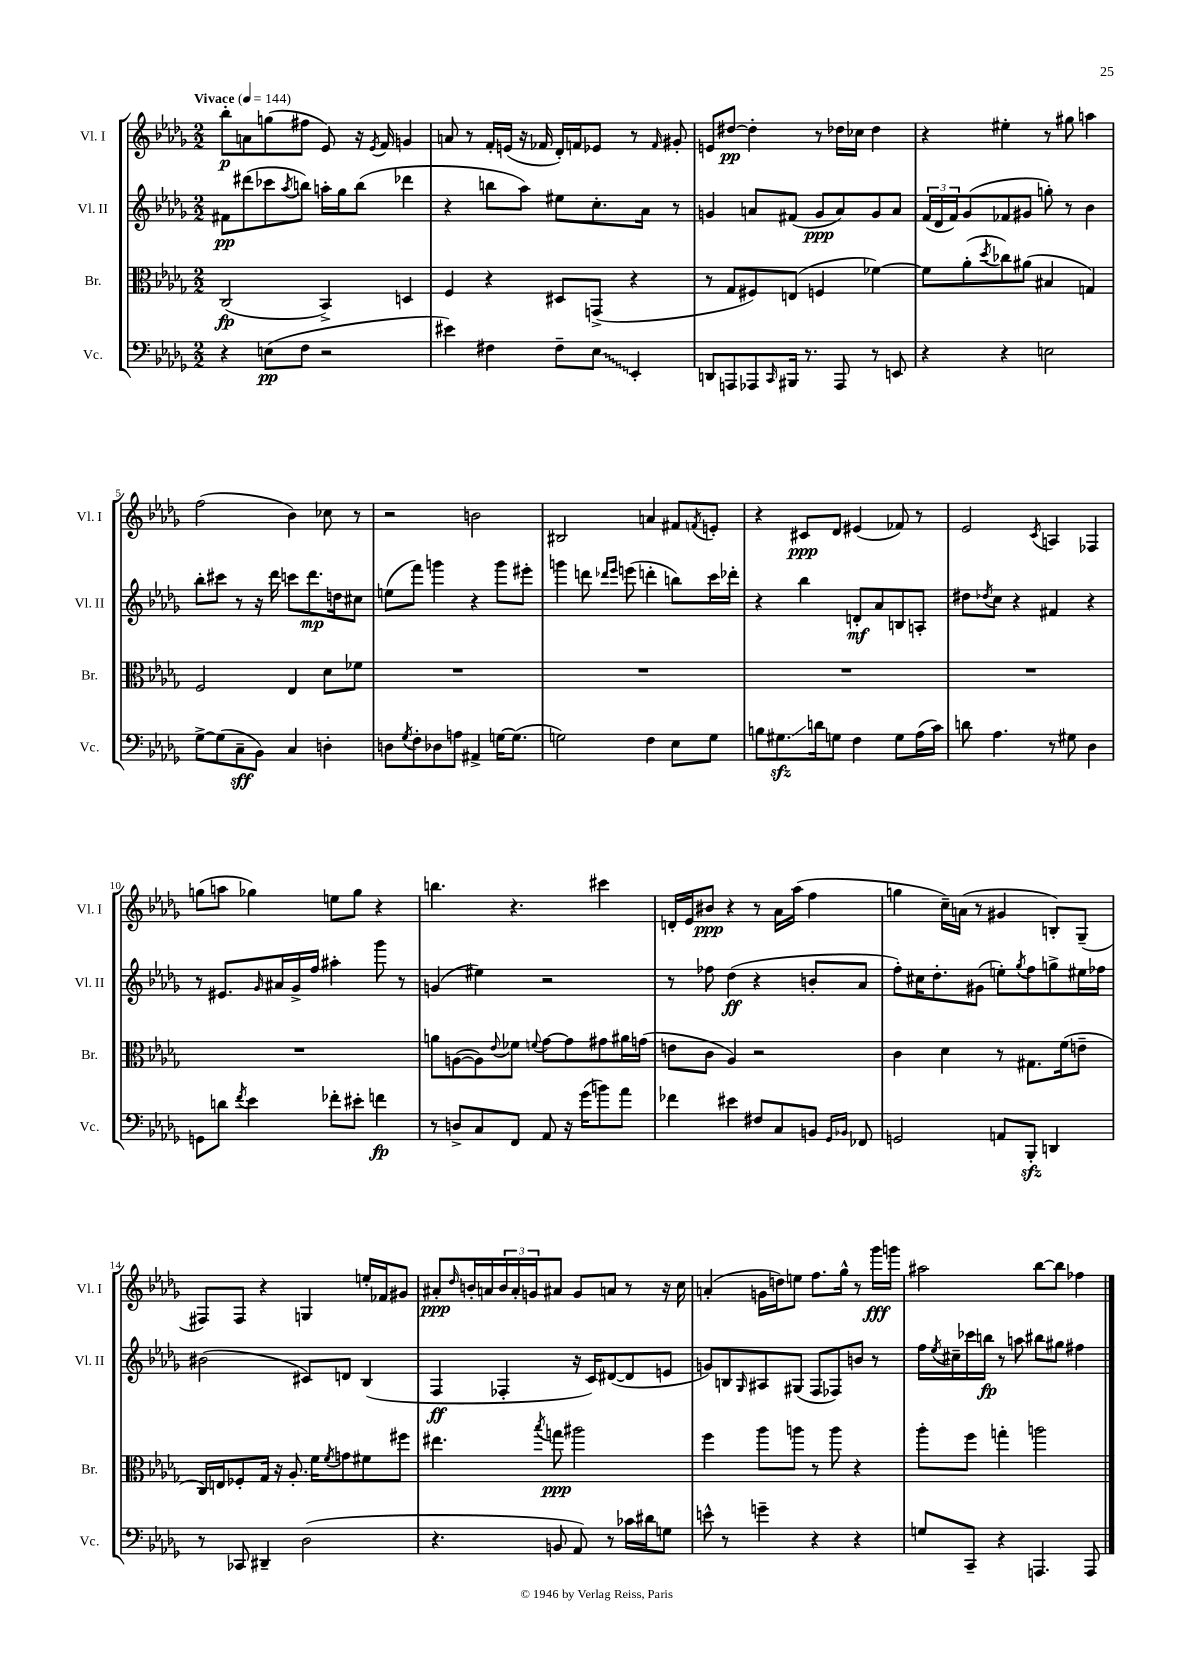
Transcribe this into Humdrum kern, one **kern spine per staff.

**kern	**kern	**kern	**kern
*staff4	*staff3	*staff2	*staff1
*clefF4	*clefC3	*clefG2	*clefG2
*k[b-e-a-d-g-]	*k[b-e-a-d-g-]	*k[b-e-a-d-g-]	*k[b-e-a-d-g-]
*M2/2	*M2/2	*M2/2	*M2/2
*MM144	*MM144	*MM144	*MM144
4r	(2C	8f#	8bb-'
.	.	(8ddd#	8a
(8E	.	8ccc-	(8gg
.	.	8qaa-	.
8F	.	8bb)	8ff#
2r	4BB-^)	16aa'	8e-)
.	.	16gg-	.
.	.	(8bb	16r
.	.	.	8qe-
.	.	.	16f
.	4D	4ddd-	4g
=	=	=	=
4e#)	4F	4r	8a
.	.	.	8r
4F#	4r	8bb	16f'
.	.	.	(16e
.	.	8aa-)	16r
.	.	.	16f-
8F#~	8D#	8ee#	16d-')
.	.	.	16f
8E-	(8GG^	8.cc'	8e-
4EE-'	4r	.	8r
.	.	16a-	.
.	.	.	16qqf
.	.	8r	8g#'
=	=	=	=
8DD	8r	4g	8e
8AAA	8G-	.	[8dd#
8AAA-	8F#)	8a	4dd#']
16qqCC	.	.	.
16BBB#	(8E	(8f#	.
8.r	.	.	.
.	4F	8g	8r
8AAA-	.	8a)	16dd-
.	.	.	16cc-
8r	[4f-)	8g	4dd-
8EE	.	8a	.
=	=	=	=
4r	8f-]	(24f	4r
.	.	24d-	.
.	.	24f)	.
.	(8a-'	(8g-	.
.	8qdd-	.	.
4r	8cc-)	8f-	4ee#'
.	(8a#	8g#	.
2E	4B#	8gg')	8r
.	.	8r	8gg#
.	4G)	4b-	4aa
=	=	=	=
[8G-^	2F	8bb-'	(2ff
(8G-]	.	8ccc#	.
8C~	.	8r	.
8BB-)	.	16r	.
.	.	16ddd-	.
4C	4E-	8ccc	4b-)
.	.	8.ddd-	.
4D'	8d-	.	8cc-
.	.	16dd	.
.	8f-	8cc#	8r
=	=	=	=
8D	1r	(8ee	2r
8qG-	.	.	.
8F'	.	8fff)	.
8D-	.	4ggg	.
8A	.	.	.
4AA#^	.	4r	2b
[16G	.	8ggg	.
(8.G]	.	.	.
.	.	8eee#'	.
=	=	=	=
2G)	1r	4ggg	2B#
.	.	8ddd	.
.	.	16qqddd-	.
.	.	16qqeee-	.
.	.	(8eee	.
4F	.	4ddd'	4a
8E-	.	8bb)	8f#
.	.	.	8qf
8G	.	16ccc	8e'
.	.	16ddd-'	.
=	=	=	=
8B	1r	4r	4r
8.G#	.	.	.
.	.	4bb-	8c#
16d	.	.	.
8G	.	.	8d-
4F	.	8d'	(4e#
.	.	8a-	.
8G	.	8B	8f-)
(16A-	.	8A'	8r
16c)	.	.	.
=	=	=	=
8d	1r	8dd#	2e-
.	.	8qdd-	.
4.A-	.	8cc	.
.	.	4r	.
.	.	.	8qc
8r	.	4f#	4A
8G#	.	.	.
4D-	.	4r	4F-
=	=	=	=
8GG	1r	8r	(8gg
8d	.	8.e#	8aa
8qf	.	.	.
4e-	.	.	4gg-)
.	.	16qqg-	.
.	.	16a#	.
.	.	16g-^	.
.	.	16ff	.
8f-'	.	4aa#'	8ee
8e#'	.	.	8gg-
4f	.	8ggg-	4r
.	.	8r	.
=	=	=	=
8r	8a	(4g	4.bb
8D^	([8A	.	.
8C	8A])	4ee#)	.
.	8qqe-	.	.
8FF	8f-	.	4.r
.	8qqf	.	.
8AA-	[8g-	2r	.
16r	8g-]	.	.
(16g-	.	.	.
8b)	8g#	.	4ccc#
8a-	16a#	.	.
.	(16g	.	.
=	=	=	=
4f-	8e	8r	16d'
.	.	.	16e-
.	8c	8ff-	8b#
4e#	4A-)	(4dd-	4r
8F#	2r	4r	8r
8C	.	.	16a-
.	.	.	(16aa-
8BB	.	8b'	4ff
16qqGG-	.	.	.
16qqBB-	.	.	.
8FF-	.	8a-	.
=	=	=	=
2GG	4c	8ff')	4gg
.	.	16cc#	.
.	.	8.dd-'	.
.	4d-	.	16cc~)
.	.	.	(16a
.	.	(8g#	8r
8AA	8r	8ee')	4g#
.	.	8qgg-	.
8BBB-'	8.G#	8ff	.
4DD	.	8gg^	8B')
.	(16f	.	.
.	8e~	16ee#	(8G-~
.	.	16ff-	.
=	=	=	=
8r	16C)	(2b#	8F#)
.	16E	.	.
8CC-	8F-'	.	8F#
4DD#~	16G-	.	4r
.	16r	.	.
.	8.A-'	.	.
(2D-	.	8c#)	4G
.	16f	.	.
.	8qf	.	.
.	8g	8d	.
.	8f#	(4B-	16ee'
.	.	.	16f-
.	8ff#	.	8g#
=	=	=	=
4.r	4.ee#	4F	8a#'
.	.	.	16qqdd-
.	.	.	16b'
.	.	.	16a
.	.	4F-'	24b
.	.	.	24a'
.	.	.	24g
.	8qbb-	.	.
8BB	8gg	.	8a#
8AA-)	2aa#	16r	8g
.	.	16c)	.
8r	.	([8d#	8a
16c-	.	8d#]	8r
16d#	.	.	.
8G	.	8e	16r
.	.	.	16cc
=	=	=	=
8e^^	4ff	8g)	(4a'
8r	.	8B	.
.	.	16qqG-	.
4g~	8aa-	8A#	16g
.	.	.	16dd)
.	8aa	(8G#	8ee
4r	8r	8F	8.ff
.	8aa	8F-)	.
.	.	.	16gg-^^
4r	4r	8b	8r
.	.	8r	16ggg-
.	.	.	16ggg
=	=	=	=
8G	8aa-'	16ff	2aa#
.	.	8qee-	.
.	.	16cc#~	.
8CC~	8ff	16ccc-	.
.	.	16bb	.
4r	4gg'	8r	.
.	.	8aa	.
4.AAA	2aa	8bb#	[8bb-
.	.	8gg#	8bb-]
.	.	4ff#	4ff-
8AAA	.	.	.
==	==	==	==
*-	*-	*-	*-
